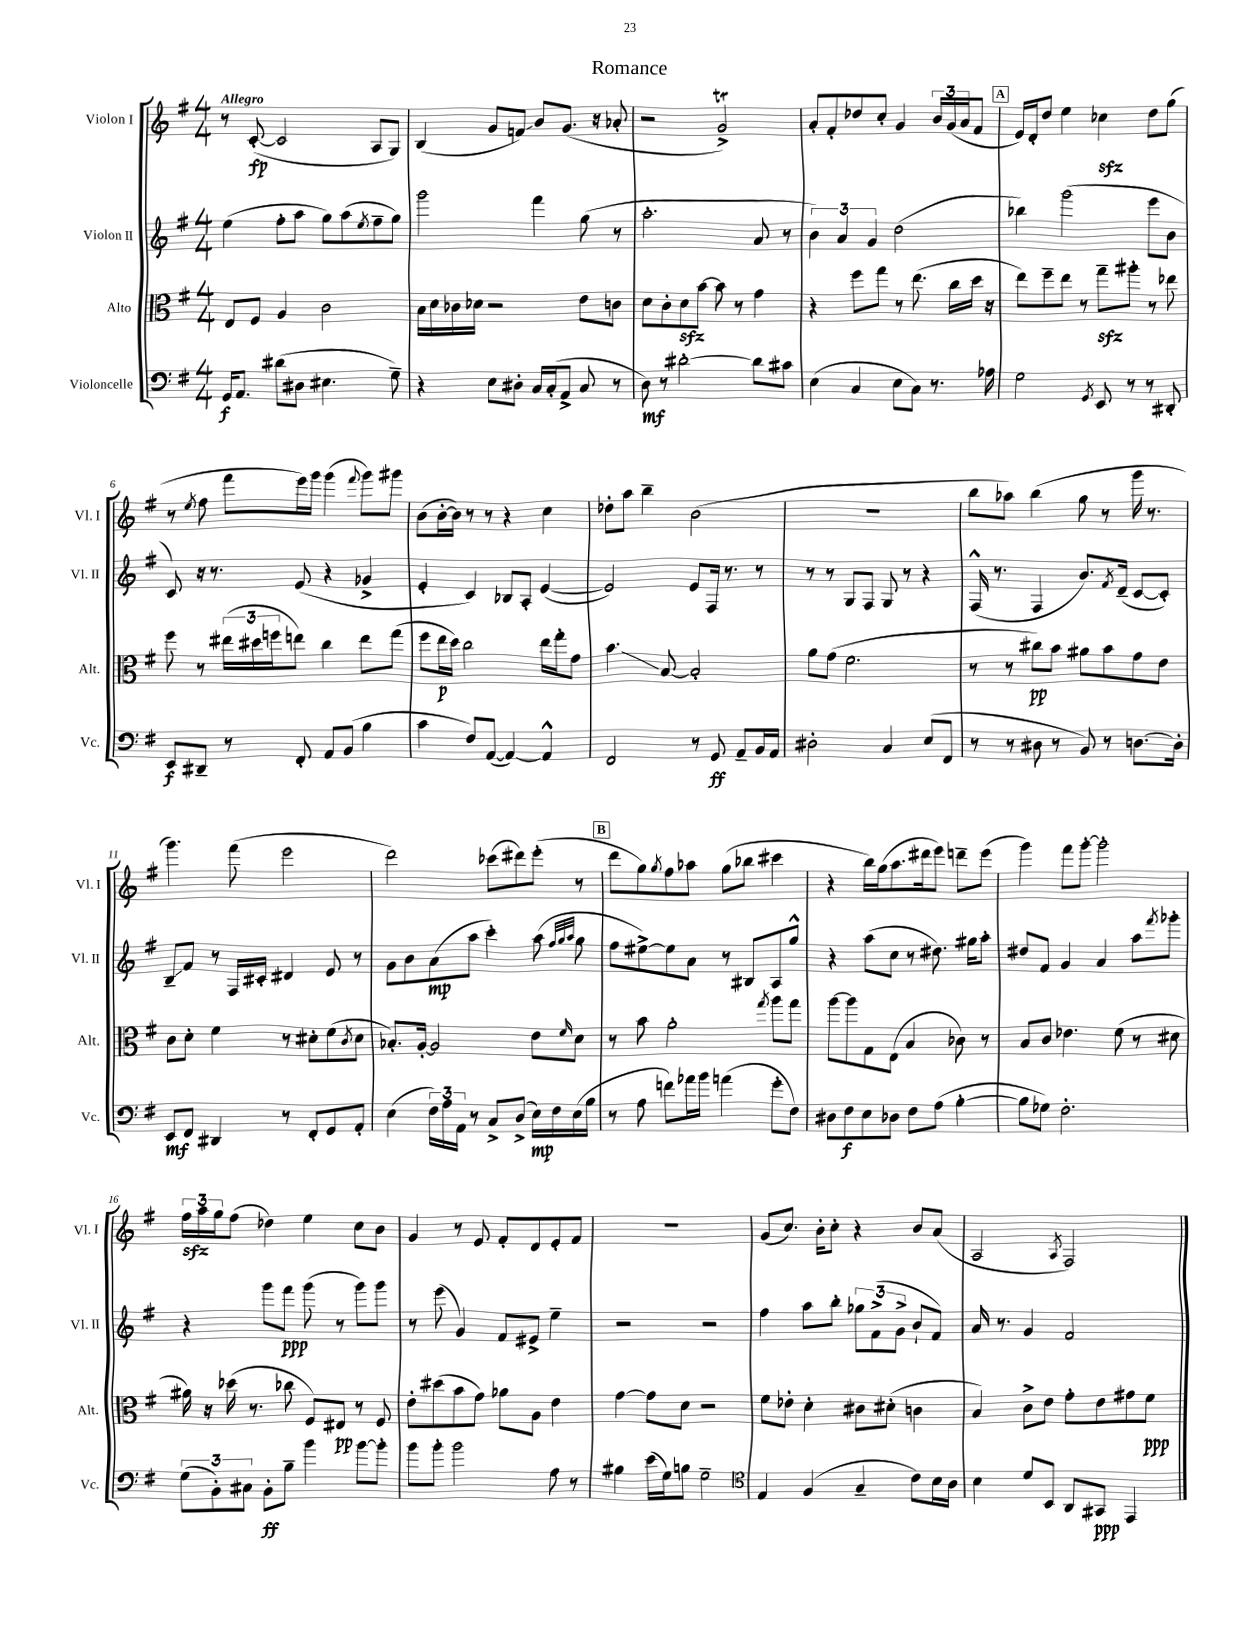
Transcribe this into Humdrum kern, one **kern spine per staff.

**kern	**kern	**kern	**kern
*staff4	*staff3	*staff2	*staff1
*clefF4	*clefC3	*clefG2	*clefG2
*k[f#]	*k[f#]	*k[f#]	*k[f#]
*M4/4	*M4/4	*M4/4	*M4/4
16GG	8E	(4ee	8r
8.AA	.	.	.
.	8F#	.	([8c'
(8d#	4A	8ff#'	2c]
8D#	.	8aa	.
4.E#	2c	8gg)	.
.	.	(8aa	.
.	.	8qee	.
.	.	8ff#~	8A
8G~)	.	8gg)	8G)
=	=	=	=
4r	16B	2ggg	(4B
.	16d	.	.
.	16c-	.	.
.	16d-	.	.
8E	2r	.	8g
8D#'	.	.	8f)
16C	.	4fff#	8b
(16C'	.	.	.
8AA^	.	.	(8.g
8C	8e	(8gg	.
.	.	.	16r
8r	8c	8r	8a-'
=	=	=	=
8D)	8d	2.aa'	2r
8r	8c'	.	.
[2d#'	8d	.	.
.	[8b	.	.
.	8b]	.	2g^)
.	8r	.	.
8d#]	4g	8a	.
8c#	.	8r	.
=	=	=	=
(4E	4r	6b)	8a'
.	.	.	8f#'
.	.	6a	.
4C	8ff#	.	8dd-
.	.	6g	.
.	8gg	.	8cc'
8E	8r	(2dd	4g
8C)	(8.ee	.	.
8.r	.	.	24b
.	.	.	(24g
.	16cc	.	.
.	.	.	24a
.	16dd	.	8f#
16A-	16r	.	.
=	=	=	=
2G	8ee)	4bb-)	16e)
.	.	.	16d'
.	8ff#~	.	8dd
.	8ee	(2ggg	4ee
.	8r	.	.
8qGG	.	.	.
8EE	8gg~	.	4cc-
8r	8aa#'	.	.
8r	8r	8eee	8dd
8DD#'	8ee-	8b	(8gg
=	=	=	=
8EE	8ff#	8c)	8r
.	.	.	8qee
8DD#~	8r	16r	8ff#
.	.	8.r	.
8r	(24ee#	.	8fff#
.	24dd#	.	.
.	24ff	.	.
8FF#'	8ee)	(8e	16eee)
.	.	.	16ggg
8AA	4cc	4r	(4ggg
(8BB	.	.	.
.	.	.	8qqfff#
4B	8ee	4g-^	8ggg)
.	(8gg	.	8ggg#
=	=	=	=
4c	8ff#	4e'	(8b
.	16ee	.	[16b'
.	16dd)	.	16b])
8F#)	2cc	4c)	8r
([8AA	.	.	8r
4AA_)	.	8B-	4r
.	.	8A'	.
4AA^^]	16ee	([4e	4cc
.	16gg'	.	.
.	8g	.	.
=	=	=	=
2FF#	4.b	2e])	8dd-'
.	.	.	8aa
.	.	.	4bb~
.	[8B	.	.
8r	2B']	8e	(2b
8GG	.	16F#	.
.	.	8.r	.
8AA~	.	.	.
16BB	.	8r	.
16AA	.	.	.
=	=	=	=
2D#'	8a	8r	1r
.	(8g	8r	.
.	2.f#	8G	.
.	.	8F#	.
4C	.	8G	.
.	.	8r	.
(8E	.	4r	.
8FF#	.	.	.
=	=	=	=
8r	8r	(16F#^^	8bb
.	.	8.r	.
8r	8r	.	8aa-)
8D#	8cc#)	4F#	(4bb
8r	8b	.	.
8BB)	8a#	8.b)	8gg
8r	8b	.	8r
.	.	8qf#	.
.	.	(16d~	.
[8.D	8g	[8c	16ggg
.	.	.	8.r
.	8e	8c'])	.
16D']	.	.	.
=	=	=	=
8EE	8c	8B~	4.ggg)
8FF#	8d'	8f#	.
4DD#	4f#	8r	.
.	.	16F#	(8fff#
.	.	16c#'	.
8r	8r	4d#	2eee
8FF#'	8d#'	.	.
8GG	(8f#	8e	.
.	8qc	.	.
8AA'	8d#	8r	.
=	=	=	=
(4E	8.B-')	8g	2ddd)
.	.	8b	.
.	[16A'	.	.
24F#)	2A]	(8a	.
24A	.	.	.
24AA	.	.	.
8r	.	8aa	.
8C^	.	4ccc')	(8ccc-
(8D^	.	.	8ddd#)
16E)	8e	(8aa	(8eee'
16F#	.	.	.
.	.	32qqff#	.
.	.	32qqgg	.
.	16qqf#	32qqaa	.
(16E	8d	8gg	8r
16B	.	.	.
=	=	=	=
8r	8r	8ff#	8ddd
8A	8b	[8ee#^)	8gg)
.	.	.	8qgg
8f)	2a'	8ee#]	8ff#
16a-	.	8a	8aa-
16b	.	.	.
(4a	.	8r	(8gg
.	.	8B#	8bb-
.	8qgg	.	.
8g'	8aa	8A	4ccc#
8F#)	8gg	8gg^^	.
=	=	=	=
8D#	[8aa	4r	4r
8F#	8aa]	.	.
8E	8G	(8aa	16bb)
.	.	.	(16gg
8D-	(8E	8cc	8.aa
8F#	4B	8r	.
.	.	.	16ddd#
(8A	.	8.dd#)	8eee)
[4B'	8c-)	.	8ddd~
.	.	16gg#	.
.	8r	8aa'	(8eee
=	=	=	=
8B]	8B	8dd#	4ggg)
8G-)	8c	8f#	.
2.F#'	4.e-	4g	8fff#
.	.	.	[8ggg'
.	.	4a	2ggg']
.	(8f#	.	.
.	8r	8aa	.
.	.	8qfff#	.
.	8d#	8ggg-'	.
=	=	=	=
(12G	16a#)	4r	24ff#
.	.	.	24aa
.	16r	.	.
12BB')	.	.	24gg
.	(16dd-	.	(8ff#
12C#	.	.	.
.	8.r	.	.
8BB'	.	8ggg	4dd-)
8B~	8cc-	8fff#	.
4b	8F#)	(8ggg	4ee
.	8E#	8r	.
[8b	8r	8ggg)	8cc
8b']	8F#	8ggg	8b
=	=	=	=
8b	8e'	8r	4g
8b'	(8dd#	(8eee	.
2b	8b	4g)	8r
.	8g)	.	8e
.	8a-	8f#	8f#'
.	8A	8e#^	8d
8A	4e	4ee~	8e'
8r	.	.	8f#
=	=	=	=
4B#	[4g	2r	1r
(16e	8g]	.	.
16G)	.	.	.
8B	8d	.	.
2G~	2r	2r	.
=	=	=	=
*clefC4	*	*	*
4E	8f#	4ff#	(8g
.	8e-'	.	8.cc)
(4F#	4d'	8aa	.
.	.	.	16b'
.	.	8bb'	8cc'
4G~	8c#	12gg-	4r
.	.	(12f#^	.
.	(8d#'	.	.
.	.	12g^	.
8c)	4c	8b`	8b
16B	.	8f#)	(8a
16A	.	.	.
=	=	=	=
4B	4B)	16a	2A
.	.	8.r	.
8d	8c^	4g	.
8BB	8e	.	.
.	.	.	8qA
8AA	8g'	2f#	2F#)
8GG#	8e	.	.
4EE	8g#	.	.
.	8f#	.	.
==	==	==	==
*-	*-	*-	*-
